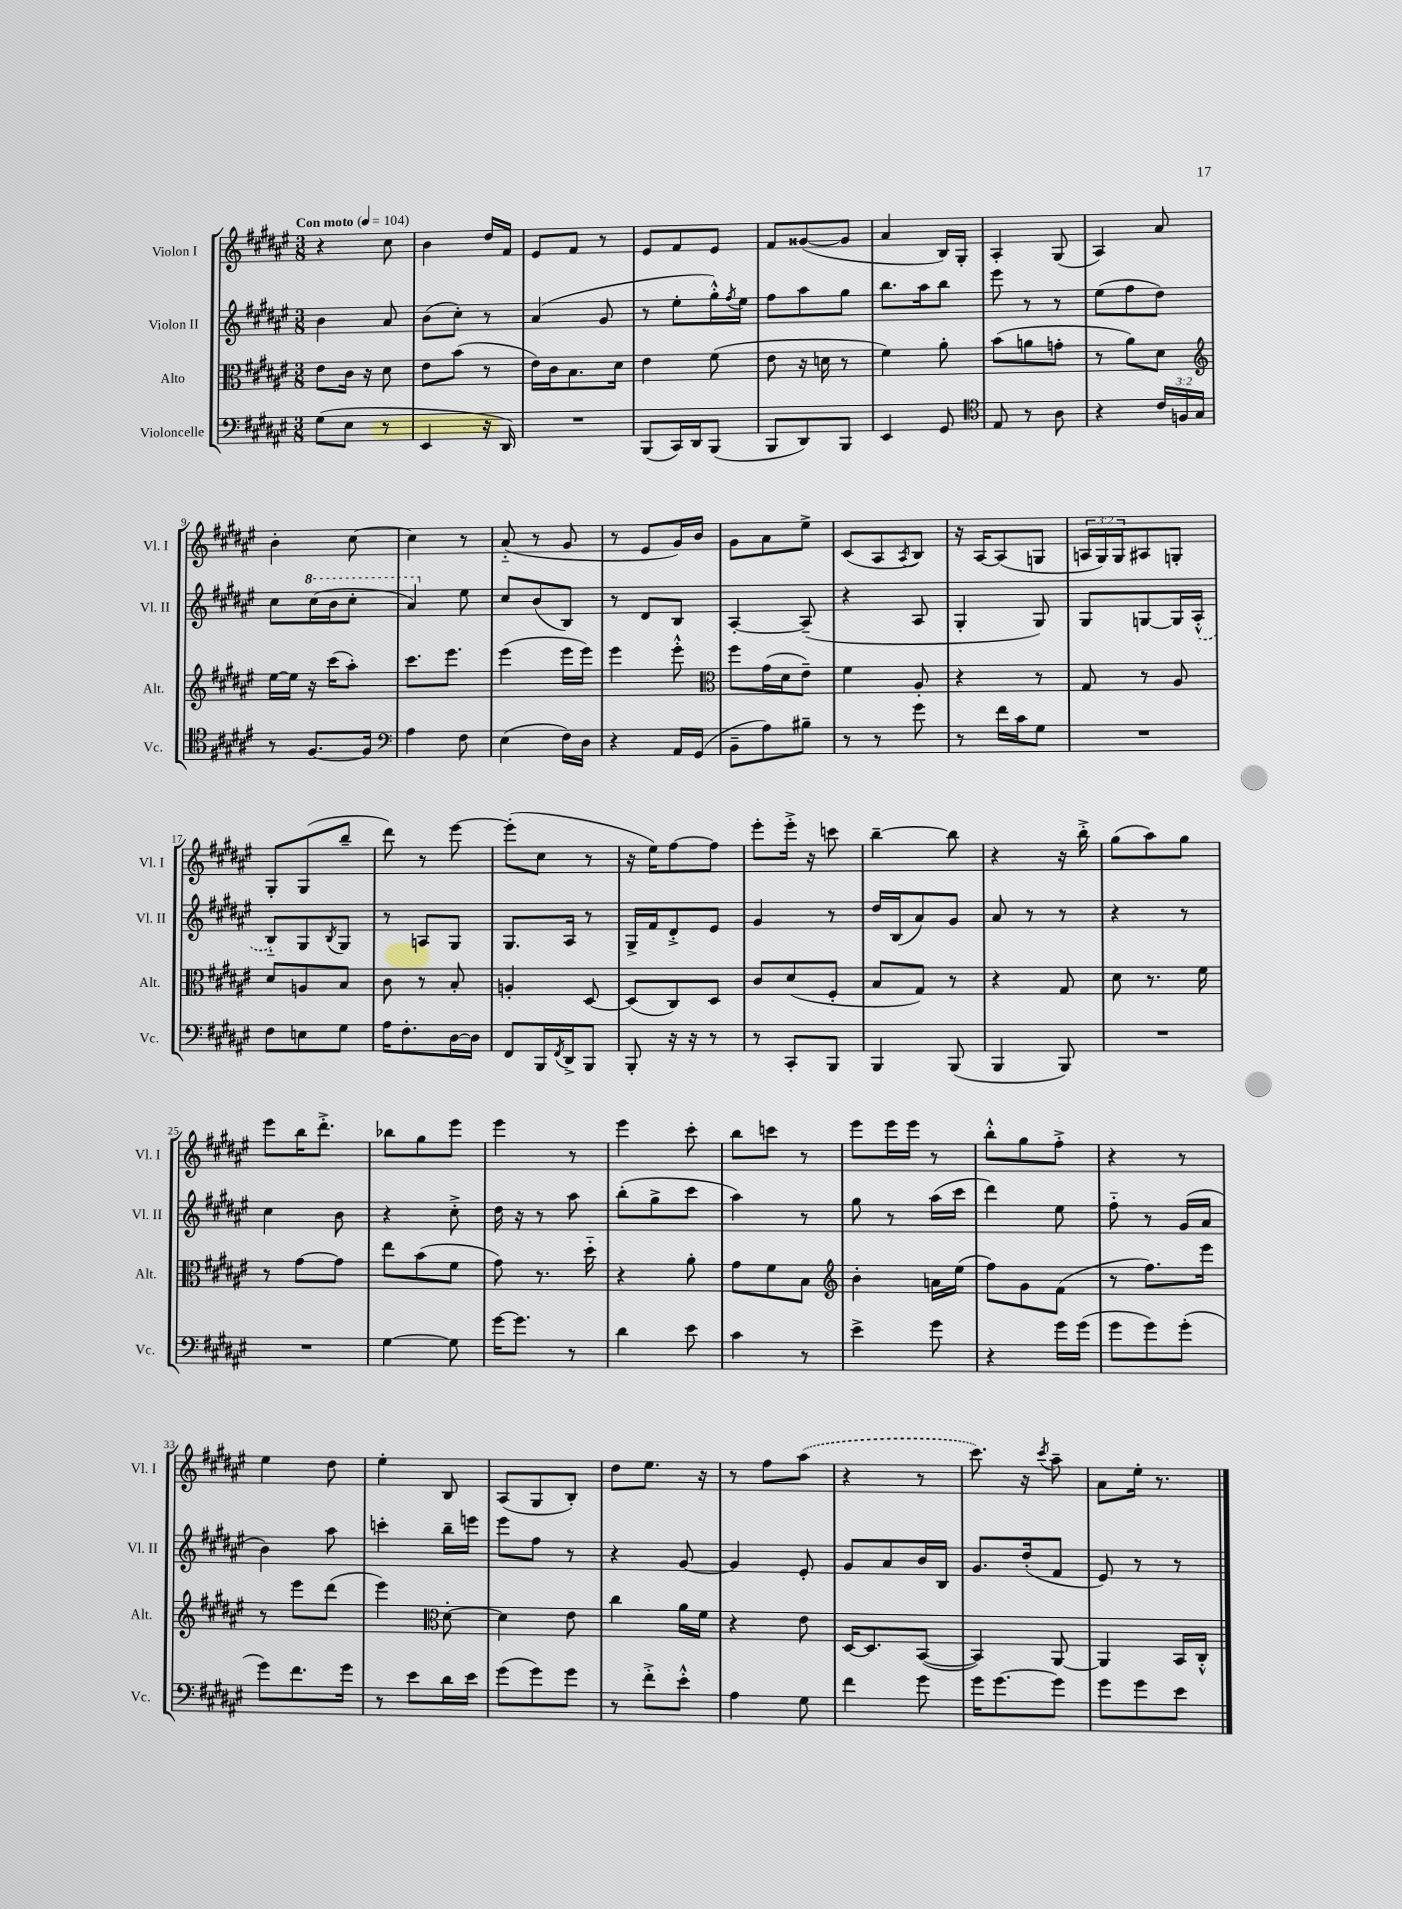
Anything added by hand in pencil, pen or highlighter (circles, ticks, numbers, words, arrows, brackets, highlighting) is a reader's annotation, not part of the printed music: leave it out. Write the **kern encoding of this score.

**kern	**kern	**kern	**kern
*staff4	*staff3	*staff2	*staff1
*clefF4	*clefC3	*clefG2	*clefG2
*k[f#c#g#d#a#e#]	*k[f#c#g#d#a#e#]	*k[f#c#g#d#a#e#]	*k[f#c#g#d#a#e#]
*M3/8	*M3/8	*M3/8	*M3/8
*MM104	*MM104	*MM104	*MM104
(8G#	8e#	4b	4r
8E#	16c#	.	.
.	16r	.	.
8r	8d#	8a#	8cc#
=	=	=	=
4EE#	8e#	(8b	4b
.	(8b	8cc#')	.
16r	8r	8r	16dd#
16DD#)	.	.	16f#
=	=	=	=
4.r	16e#)	(4a#	8e#
.	16c#	.	.
.	8.B	.	8f#
.	.	8g#	8r
.	16d#	.	.
=	=	=	=
(8BBB	4e#	8r	8e#
16CC#)	.	8ee#'	8f#
16DD#	.	.	.
(8BBB	(8f#	16gg#'^^)	8e#
.	.	8qff#	.
.	.	16ee#	.
=	=	=	=
8BBB	8e#	8ff#	8f#
8DD#)	16r	8aa#	([8g##
.	16d	.	.
8BBB	8r	8gg#	8g##]
=	=	=	=
4EE#	4f#)	8.bb	4a#
.	.	16aa#	.
8GG#	8a#'	8bb	16B)
.	.	.	16G#'
=	=	=	=
*clefC4	*	*	*
8E#	(8b	8eee#	4A#'
8r	8a	8r	.
8A#	8g'	8r	(8G#
=	=	=	=
4r	8r	(8ee#	4A#)
.	8a#)	8ff#	.
24c#	8d#	8dd#)	8a#
24F	.	.	.
24G#	.	.	.
=	=	=	=
*	*clefG2	*	*
8r	[16ee#	8cc#	4b'
.	16ee#]	.	.
[8.F#	16r	(16ccc#	.
.	(16ccc#	16bb	.
.	8aa#')	8ccc#'	[8cc#
16F#]	.	.	.
=	=	=	=
*clefF4	*	*	*
4A#	8.ccc#	4aa#)	4cc#]
.	8.eee#	.	.
8F#	.	8ee#	8r
=	=	=	=
(4E#	(4eee#	8cc#	(8a#'~
.	.	(8b	8r
16F#)	16eee#	8B)	8g#
16D#	16eee#)	.	.
=	=	=	=
4r	4eee#	8r	8r
.	.	8d#	8e#
16AA#	8eee#'^^	8B	16g#)
(16GG#	.	.	16b
=	=	=	=
*	*clefC3	*	*
8BB~	8ff#	[4A#'	8g#
8A#)	(16g#	.	8a#
.	16d#	.	.
8B#~	8e#~)	(8A#~]	8ee#^
=	=	=	=
8r	4f#	4r	(8c#
8r	.	.	8A#
.	.	.	8qA#
8g#	8A#'	8A#	8B)
=	=	=	=
8r	4r	4G#'	16r
.	.	.	[16A#
16f#	.	.	(8A#]
16c#	.	.	.
8G#	8r	8G#)	8G
=	=	=	=
4.r	8G#	8G#	24A
.	.	.	24G#)
.	.	.	24G#
.	8r	[8G	8A#
.	8A#	16G]	8G'
.	.	(16A#'^^	.
=	=	=	=
8F#	8d#	8B'~)	8G#'
8E	8A	8G#	(8G#
.	.	8qB	.
8G#	8B	8G#	8bb~
=	=	=	=
16A#	8c#	8r	8ddd#)
8.F#'	.	.	.
.	8r	8A	8r
[16D#	8B'	8G#	[8eee#
16D#]	.	.	.
=	=	=	=
8FF#	4A'	8.G#	(8eee#']
16BBB	.	.	8cc#
8qFF#	.	.	.
16DD#^	.	16A#	.
8BBB	[8D#	8r	8r
=	=	=	=
8BBB'	(8D#]	16G#^	16r
.	.	16f#	16ee#)
16r	8C#)	8d#'^	[8ff#
16r	.	.	.
8r	8D#	8e#	8ff#]
=	=	=	=
8r	8c#	4g#	8eee#'
8CC#'	(8d#	.	16eee#'^
.	.	.	16r
8BBB	8F#'	8r	8ccc
=	=	=	=
4BBB	8B	16dd#	[4bb~
.	.	(16B	.
.	8G#)	8a#)	.
(8BBB	8r	8g#	8bb]
=	=	=	=
4BBB	4r	8a#	4r
.	.	8r	.
8BBB)	8G#	8r	16r
.	.	.	16bb'^
=	=	=	=
4.r	8d#	4r	(8gg#
.	8.r	.	8aa#)
.	.	8r	8gg#
.	16f#	.	.
=	=	=	=
4.r	8r	4cc#	8eee#
.	[8g#	.	16bb
.	.	.	8.ddd#'^
.	8g#]	8b	.
=	=	=	=
[4G#	8ee#	4r	8bb-
.	(8b	.	8gg#
8G#]	8f#	8cc#'^	8eee#
=	=	=	=
[16g#	8g#)	16dd#	4eee#
8.g#]	.	16r	.
.	8.r	8r	.
8r	.	8aa#	8r
.	16dd#'~	.	.
=	=	=	=
4d#	4r	(8bb'	4eee#
.	.	8gg#^	.
8e#	8a#'	8ccc#	8ccc#'
=	=	=	=
4c#	8g#	4aa#)	8bb
.	8f#	.	8ccc
8r	8B	8r	8r
=	=	=	=
*	*clefG2	*	*
4e#^	4b'	8gg#	8eee#
.	.	8r	16eee#
.	.	.	16eee#
8g#	16a	(16aa#	8r
.	(16ee#	16ccc#	.
=	=	=	=
4r	8ff#)	4ddd#)	8bb'^^
.	8g#	.	8gg#
16g#	(8f#	8ee#	8ff#'^
(16g#	.	.	.
=	=	=	=
8g#	8r	8ff#'~	4r
8g#)	8.ff#)	8r	.
(8g#'	.	(16g#	8r
.	16eee#	16a#	.
=	=	=	=
8g#)	8r	4b)	4ee#
8.f#	8eee#	.	.
.	(8ddd#	8aa#	8dd#
16g#	.	.	.
=	=	=	=
8r	4eee#)	4ccc'	4ee#'
8e#	.	.	.
*	*clefC3	*	*
16d#	[8d#'	16bb~	8B
16e#	.	16eee	.
=	=	=	=
(8g#	4d#]	8eee#	(8A#
8g#)	.	8ff#	8G#
8g#	8e#	8r	8B')
=	=	=	=
8r	4cc#	4r	8dd#
8f#'^	.	.	8.ee#
8e#'^^	16a#	[8g#	.
.	16f#	.	16r
=	=	=	=
4A#	4r	4g#]	8r
.	.	.	8ff#
8G#	8e#	8e#'	(8aa#
=	=	=	=
4f#	[16D#	8g#	4r
.	8.D#]	.	.
.	.	8a#	.
8g#	([8BB	16b	8r
.	.	16B	.
=	=	=	=
16g#	4BB])	8.g#	8.ccc#)
[8.g#	.	.	.
.	.	(16dd#'	16r
.	.	.	8qccc#
8g#]	[8AA#	8f#	8aa#~
=	=	=	=
8g#	4AA#]	8e#)	8a#
8g#	.	8r	16ee#'
.	.	.	8.r
8e#	16BB	8r	.
.	16C#'^^	.	.
==	==	==	==
*-	*-	*-	*-
